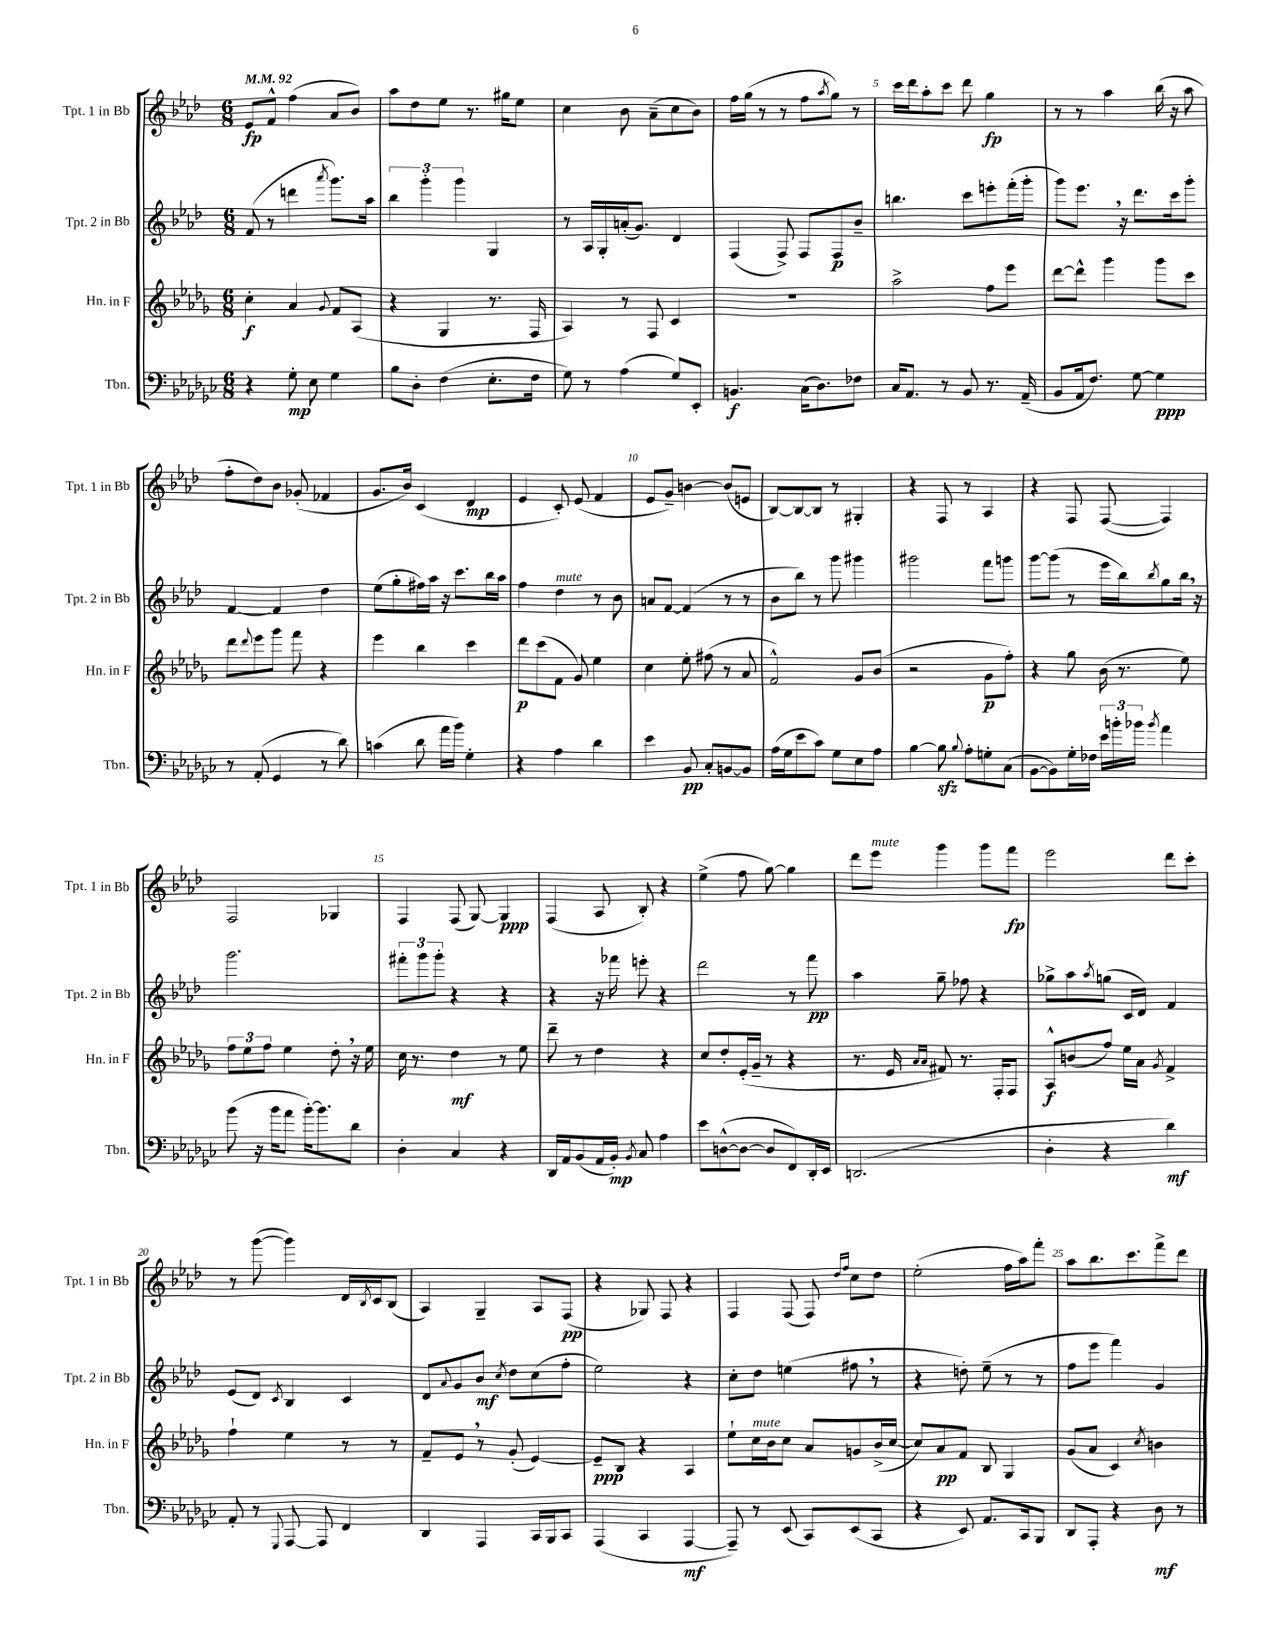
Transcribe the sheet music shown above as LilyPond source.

<<
\new StaffGroup <<
\new Staff = "s0" \with { instrumentName = "Tpt. 1 in Bb" shortInstrumentName = "Tpt. 1 in Bb" } {
    \clef treble \key aes \major \numericTimeSignature \time 6/8 \tempo 4 = 92
    ees'8\fp f'8-^ f''4( aes'8 bes'8) |
    aes''8 des''8 ees''8 r8. gis''16 ees''8 |
    c''4 bes'8 aes'8--( c''8 bes'8) |
    f''16 g''16( r8 r8 f''8 \acciaccatura { aes''8 } g''8) r8 |
    c'''16 des'''16 aes''8-. c'''8 des'''8 g''4\fp |
    r8 r8 aes''4 bes''16( r16 aes''8 |
    f''8-. des''8) bes'8 ges'8-.( fes'4 |
    g'8. bes'16) c'4( des'4\mp |
    ees'4 c'8-.) ees'8( f'4 |
    ees'8 g'8--) b'4~ b'8( e'8 |
    bes8~) bes8~ bes8 r8 gis4-. |
    r4 f8 r8 aes4 |
    r4 f8 f8~( f4) |
    f2 ges4 |
    f4 f8( g8~) g4\ppp |
    f4( aes8 bes8-.) r4 |
    ees''4->( f''8 g''8~) g''4 |
    des'''8 ees'''8^\markup { \italic "mute" } g'''4 g'''8 f'''8\fp |
    ees'''2 des'''8 c'''8-. |
    r8 g'''8~( g'''4) des'16 \acciaccatura { bes8 } c'16 bes8( |
    aes4) g4-- aes8 f8\pp( |
    r4 ges8) f8 r4 |
    f4 f8( f8) \grace { des''16 f''16 } c''8 des''8 |
    ees''2-.( f''16 aes''16) f'''8-. |
    aes''8 bes''8. c'''8. f'''8-> des'''8 \bar "|." |
}
\new Staff = "s1" \with { instrumentName = "Tpt. 2 in Bb" shortInstrumentName = "Tpt. 2 in Bb" } {
    \clef treble \key aes \major \numericTimeSignature \time 6/8
    f'8( r8 d'''4 \acciaccatura { aes'''8 } g'''8.) aes''16 |
    \tuplet 3/2 { bes''4 g'''4-. g'''4 } g4 |
    r8 aes16 g16-. a'16-.( g'8.) des'4 |
    f4( f8->) f8 f8\p bes'8-- |
    b''4. c'''8 e'''8-. f'''16-.( g'''16-. |
    g'''8) ees'''8. \breathe r16 des'''8. c'''16 g'''8-. |
    f'4~ f'4 des''4 |
    ees''8( g''8-. fis''16) aes''16 r16 c'''8. bes''16 aes''16 |
    f''4 des''4^\markup { \italic "mute" } r8 bes'8 |
    a'8 f'8~ f'4( r8 r8 |
    bes'8 bes''8) r8 g'''8 gis'''4 |
    gis'''2 f'''8 g'''8 |
    g'''8~ g'''8( r8 ees'''16 bes''16) \acciaccatura { bes''8 } g''8 bes''16 \breathe r16 |
    g'''2. |
    \tuplet 3/2 { fis'''8-. g'''8 g'''8-. } r4 r4 |
    r4 r16 fes'''16 e'''8-. r4 |
    des'''2 r8 f'''8\pp |
    aes''4 g''8-- fes''8 r4 |
    ges''8-> aes''8 \acciaccatura { aes''8 } g''8( c'16 des'16) f'4 |
    ees'8( des'8) \acciaccatura { c'8 } bes4 c'4 |
    des'8 \appoggiatura { aes'8 } g'8 bes'8\mf \acciaccatura { c''8 } des''8 c''8( f''8-. |
    ees''2) r4 |
    c''8-. des''8 e''4( fis''8 \breathe r8 |
    r4 d''8-.) ees''8--( r8 r8 |
    f''8 ees'''8 f'''4) g'4 \bar "|." |
}
\new Staff = "s2" \with { instrumentName = "Hn. in F" shortInstrumentName = "Hn. in F" } {
    \clef treble \key des \major \numericTimeSignature \time 6/8
    c''4-.\f aes'4 \appoggiatura { ges'8 } f'8 aes8( |
    r4 ges4 r8. f16 |
    aes4) r8 f8 c'4 |
    R2. |
    aes''2-> f''8 ees'''8 |
    des'''8~ des'''8-^ ges'''4 ges'''8 c'''8 |
    des'''8 \appoggiatura { des'''8 } ees'''8 ges'''8 f'''8 r4 |
    ees'''4 bes''4 c'''4 |
    des'''8\p c'''8( f'8 ges'8) ees''4 |
    c''4 ees''8-. fis''8( r8 aes'8 |
    f'2-^) ges'8 bes'8( |
    r2 ges'8\p f''8-.) |
    r4 ges''8 bes'16( r8. ees''8) |
    \tuplet 3/2 { f''8 ees''8 f''8 } ees''4 des''8-. \breathe r16 ees''16 |
    c''16 r8. des''4\mf r8 ees''8 |
    des'''8-- r8 des''4 r4 |
    c''8 des''8-. ees'16-.( ges'16-- r8 r4 |
    r8. ees'16 \grace { aes'16 aes'16 } fis'8) r8. f16-. f8 |
    aes8-^\f b'8( f''8) ees''16 aes'16 \acciaccatura { ges'8 } f'4-> |
    f''4-! ees''4 r8 r8 |
    f'8-- ees'8 \breathe r8 ges'8-.( ees'4~) |
    ees'8--\ppp bes8 r4 aes4 |
    ees''8-! c''16^\markup { \italic "mute" } bes'16 c''8 aes'8 g'8 bes'16->( c''16~ |
    c''8) aes'8\pp f'8 bes8 ges4 |
    ges'8( aes'8 c'4) \acciaccatura { c''8 } b'4 \bar "|." |
}
\new Staff = "s3" \with { instrumentName = "Tbn." shortInstrumentName = "Tbn." } {
    \clef bass \key ges \major \numericTimeSignature \time 6/8
    r4 ges8-.\mp ees8 ges4 |
    bes8 des8-. f4( ees8.-. f16 |
    ges8) r8 aes4( ges8) ees,8-. |
    b,4.\f ces16( des8.) fes8 |
    ces16 aes,8. r8 bes,8 r8. aes,16--( |
    bes,8 aes,16 f8.) ges8~ ges4\ppp |
    r8 aes,8-.( ges,4 r8 des'8) |
    c'4( des'8 aes'16 bes'16) ges4-. |
    r4 aes4 des'4 |
    ees'4 bes,8\pp ces8-. b,8~ b,8 |
    aes16( ges16 ees'8 ces'8) ges8 ees8 aes8 |
    bes4~ bes8\sfz \appoggiatura { bes8 } aes8-. g8-. ces8( |
    bes,8~ bes,8) ges16-. fes16 \tuplet 3/2 { ees'16 b'16-. bes'16 } \acciaccatura { bes'8 } aes'4 |
    bes'8( r16 bes'16 aes'8 bes'16~-.) bes'8. des'8 |
    des4-. ces4 r4 |
    des,16 aes,16 bes,8( aes,16 bes,16-.\mp) \acciaccatura { bes,8 } ces8 aes4 |
    ees'8 d8~-^( d8~ d8 f,8) des,16-. ees,16 |
    d,2.( |
    des4-. r4 des'4\mf) |
    aes,8-. r8 \appoggiatura { ges,,8 } aes,,8~ aes,,8 f,4 |
    des,4 aes,,4 ces,16 bes,,16 ces,8 |
    aes,,4( ces,4 aes,,4~\mf |
    aes,,8--) r8 ees,8( ces,8) ees,8( ces,8 |
    r4 ees,8) aes,8. ces,16 bes,,8 |
    des,8 aes,,8-. r4 des8\mf r8 \bar "|." |
}
>>
>>
\layout { \context { \Score \override BarNumber.break-visibility = ##(#f #t #t) barNumberVisibility = #(every-nth-bar-number-visible 5) } }
